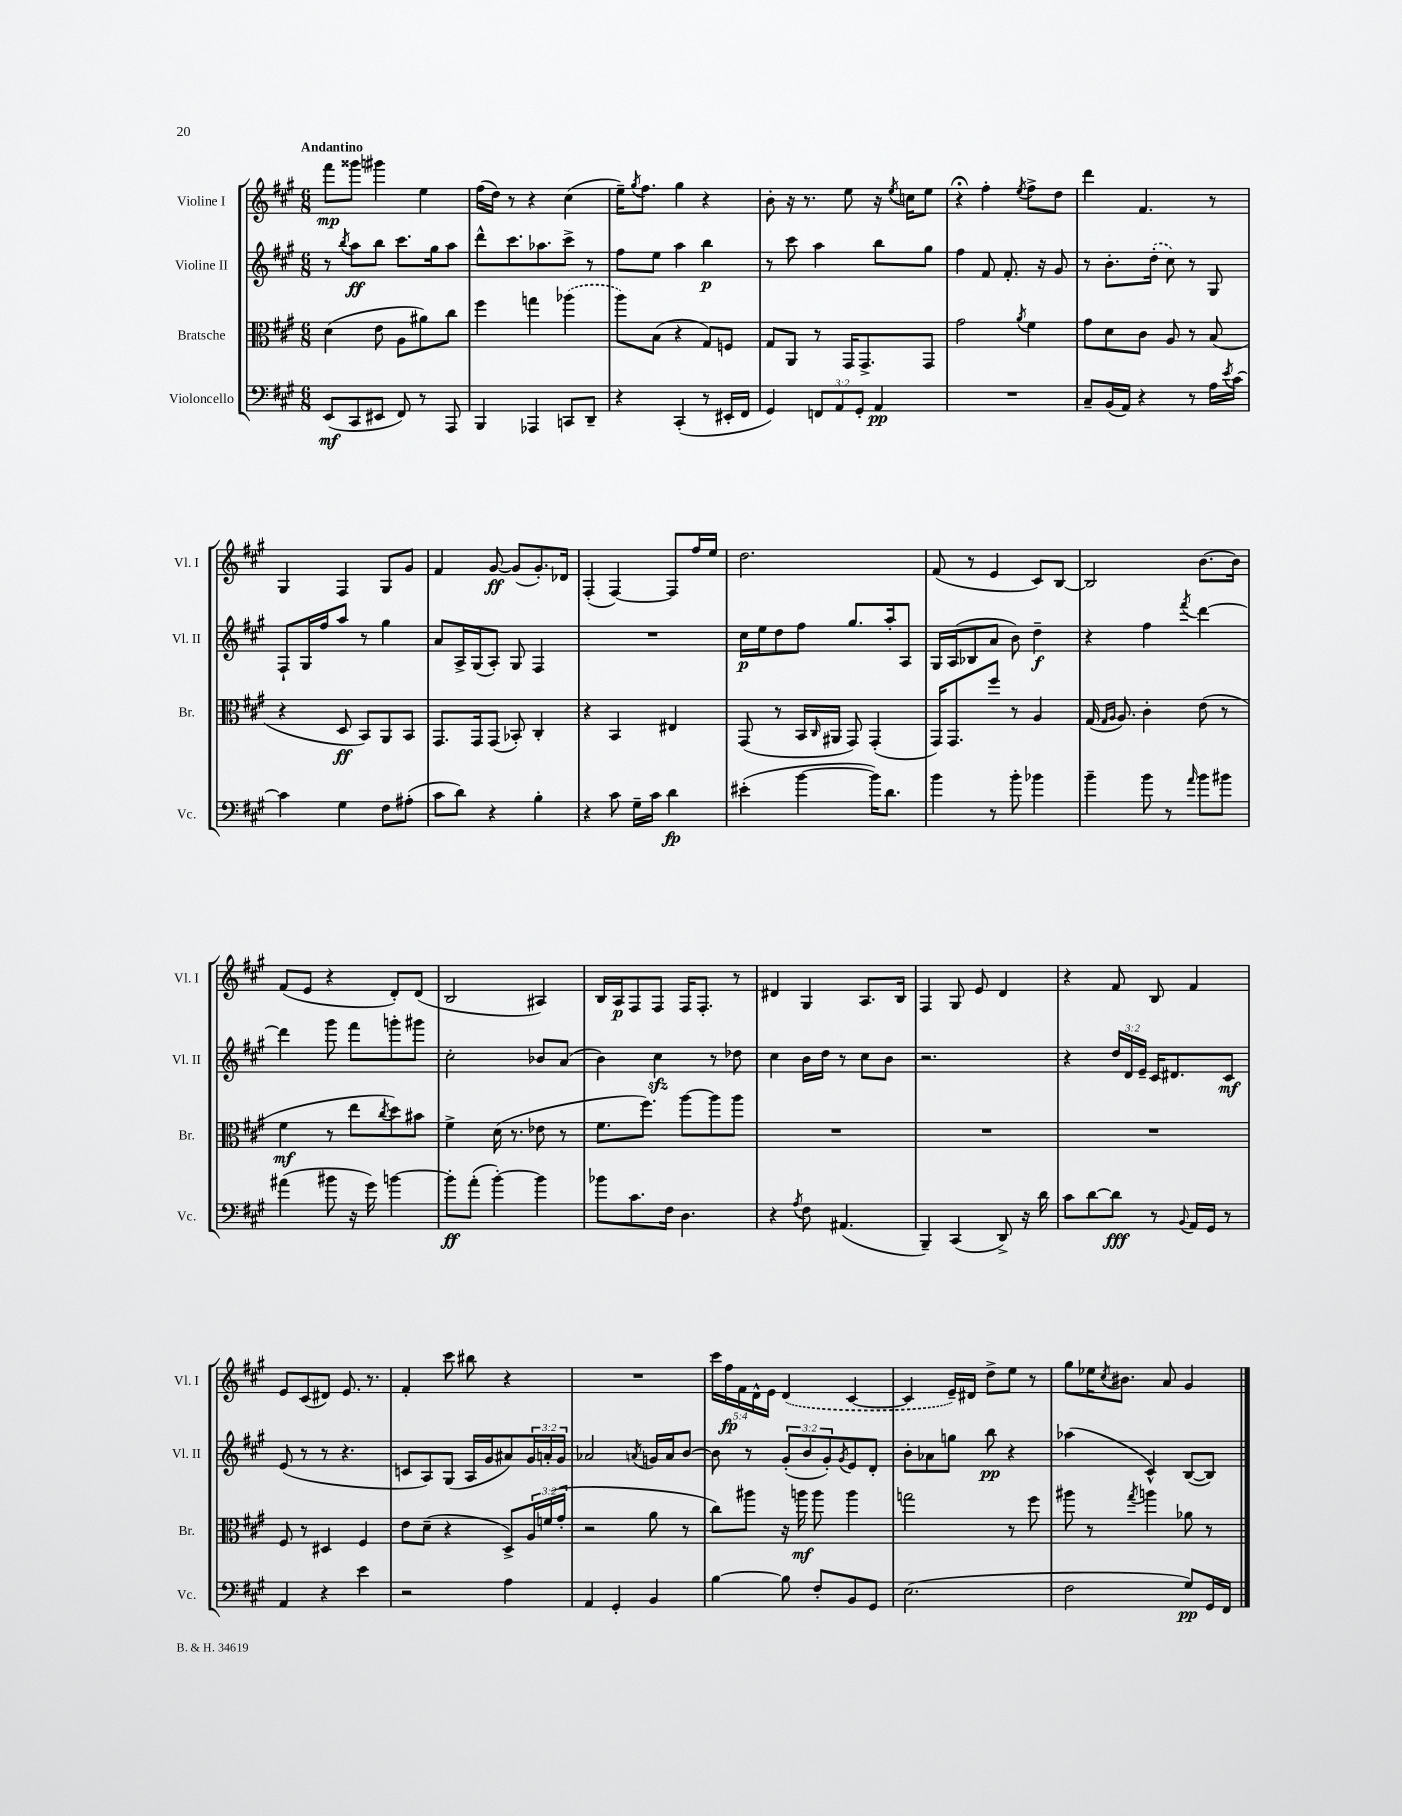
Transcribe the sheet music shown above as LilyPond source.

<<
\new StaffGroup <<
\new Staff = "s0" \with { instrumentName = "Violine I" shortInstrumentName = "Vl. I" } {
    \clef treble \key a \major \numericTimeSignature \time 6/8 \override Staff.TupletNumber.text = #tuplet-number::calc-fraction-text \tempo "Andantino"
    fis'''8\mp gisis'''8 gis'''4 e''4 |
    fis''16( d''16) r8 r4 cis''4( |
    e''16--) \acciaccatura { gis''8 } fis''8. gis''4 r4 |
    b'8-. r16 r8. e''8 r16 \acciaccatura { e''8 } c''16 e''8 |
    r4\fermata fis''4-. \acciaccatura { e''8 } fis''8-> d''8 |
    d'''4 fis'4. r8 |
    gis4 fis4 gis8 gis'8 |
    fis'4 gis'8~\ff gis'8( gis'8.-.) des'16 |
    fis4-.( fis4~) fis8 fis''16 e''16 |
    d''2. |
    fis'8( r8 e'4 cis'8) b8~ |
    b2 b'8.~ b'16 |
    fis'8( e'8 r4 d'8-.) d'8( |
    b2 ais4) |
    b16 a16\p fis8 fis8 fis16 fis8.-. r8 |
    dis'4 gis4 a8. b16 |
    fis4 gis8 e'8 d'4 |
    r4 fis'8 b8 fis'4 |
    e'8 cis'8( dis'8) e'8. r8. |
    fis'4-. cis'''8 bis''8 r4 |
    R2. |
    \tuplet 5/4 { cis'''16 fis''16\fp fis'16 d'16-^ e'16 } \once \slurDashed d'4( cis'4~ |
    cis'4 e'16--) dis'16 d''8-> e''8 r8 |
    gis''8 ees''16 \acciaccatura { cis''8 } bis'8. a'8 gis'4 \bar "|." |
}
\new Staff = "s1" \with { instrumentName = "Violine II" shortInstrumentName = "Vl. II" } {
    \clef treble \key a \major \numericTimeSignature \time 6/8 \override Staff.TupletNumber.text = #tuplet-number::calc-fraction-text
    r8 \acciaccatura { b''8 } a''8\ff b''8 cis'''8. gis''16 a''8 |
    d'''8-^ cis'''8. aes''8. cis'''8-> r8 |
    fis''8 e''8 a''4 b''4\p |
    r8 cis'''8 a''4 b''8 gis''8 |
    fis''4 fis'8 fis'8.-. r16 gis'8 |
    r8 b'8.-. \once \slurDashed d''16-.( cis''8) r8 gis8 |
    fis8-! gis16 fis''16 a''8 r8 gis''4 |
    a'8 a16-> gis16( a8-.) gis8 fis4 |
    R2. |
    cis''16\p e''16 d''8 fis''8 gis''8. a''16-. a8 |
    gis16 a16( bes8 a'8 b'8) d''4--\f |
    r4 fis''4 \acciaccatura { fis'''8 } d'''4~ |
    d'''4 gis'''8 fis'''8 g'''8-. gis'''8 |
    cis''2-. bes'8 a'8( |
    b'4) cis''4\sfz r8 des''8 |
    cis''4 b'16 d''16 r8 cis''8 b'8 |
    r2. |
    r4 \tuplet 3/2 { d''16 d'16 e'16-- } cis'16 dis'8. cis'8\mf |
    e'8( r8 r8 r4. |
    c'8 a8) gis8( a16 gis'16 ais'8) \tuplet 3/2 { gis'16 a'16-. gis'16 } |
    aes'2 \acciaccatura { a'8 } g'16 a'16 b'8~ |
    b'8 r8 \tuplet 3/2 { gis'8-.( b'8 gis'8-.) } \acciaccatura { gis'8 } e'8 d'8-. |
    b'8-. aes'8 g''8 b''8\pp r4 |
    aes''4( cis'4-^) b8~( b8) \bar "|." |
}
\new Staff = "s2" \with { instrumentName = "Bratsche" shortInstrumentName = "Br." } {
    \clef alto \key a \major \numericTimeSignature \time 6/8 \override Staff.TupletNumber.text = #tuplet-number::calc-fraction-text
    d'4( e'8 a8 ais'8) cis''8 |
    fis''4 g''4 \once \slurDashed aes''4( |
    a''8) b8( r4 gis8) f8 |
    gis8 a,8 r8 gis,16 gis,8.-> gis,8 |
    gis'2 \acciaccatura { a'8 } fis'4 |
    gis'8 d'8 cis'8 a8 r8 b8( |
    r4 d8\ff b,8) a,8 b,8 |
    gis,8. gis,16 gis,8( bes,8-.) cis4-. |
    r4 b,4 eis4 |
    gis,8( r8 b,16 \grace { cis16 } ais,16 gis,8) gis,4-.( |
    gis,16) gis,8. fis''8 r8 a4 |
    gis16( \grace { gis16 a16 } a8.) cis'4-. e'8( r8 |
    fis'4\mf r8 e''8 \acciaccatura { cis''8 } d''8) bis'8 |
    fis'4-> d'16( r8. ees'8 r8 |
    fis'8. fis''8.) a''8~ a''8 a''8 |
    R2. |
    R2. |
    R2. |
    fis8 r8 dis4 fis4 |
    e'8 d'8--( r4 d8->) \tuplet 3/2 { a16 f'16( gis'16-. } |
    r2 a'8 r8 |
    cis''8) ais''8 r16 a''16\mf a''8 a''4 |
    g''2 r8 fis''8 |
    ais''8 r8 \acciaccatura { gis''8 } a''4 aes'8 r8 \bar "|." |
}
\new Staff = "s3" \with { instrumentName = "Violoncello" shortInstrumentName = "Vc." } {
    \clef bass \key a \major \numericTimeSignature \time 6/8 \override Staff.TupletNumber.text = #tuplet-number::calc-fraction-text
    e,8\mf( cis,8 eis,8 fis,8) r8 a,,8 |
    b,,4 aes,,4 c,8 d,8-- |
    r4 cis,4-.( r8 eis,16-. fis,16 |
    gis,4) \tuplet 3/2 { f,8 a,8 gis,8-. } a,4\pp |
    R2. |
    cis8-- b,16( a,16) r4 r8 a16 \acciaccatura { e'8 } cis'16~ |
    cis'4 gis4 fis8 ais8-.( |
    cis'8 d'8) r4 b4-. |
    r4 cis'8 gis16-- cis'16 d'4\fp |
    eis'4-.( b'4~ b'16) d'8. |
    b'4 r8 b'8-. bes'4 |
    b'4-- b'8 r8 \grace { a'16 } b'8 bis'8 |
    ais'4( bis'8 r16 gis'16) b'4~ |
    b'8-.\ff a'8-.( b'4~-.) b'4 |
    bes'8 cis'8. fis16 d4. |
    r4 \acciaccatura { a8 } fis8 ais,4.( |
    b,,4--) cis,4( d,8->) r16 d'16 |
    cis'8 d'8~ d'8\fff r8 \appoggiatura { b,8 } a,16 gis,16 r8 |
    a,4 r4 e'4 |
    r2 a4 |
    a,4 gis,4-. b,4 |
    b4~ b8 fis8-. b,8 gis,8 |
    e2.( |
    fis2 gis8\pp) gis,16 fis,16 \bar "|." |
}
>>
>>
\layout { \context { \Score \remove "Bar_number_engraver" } }
